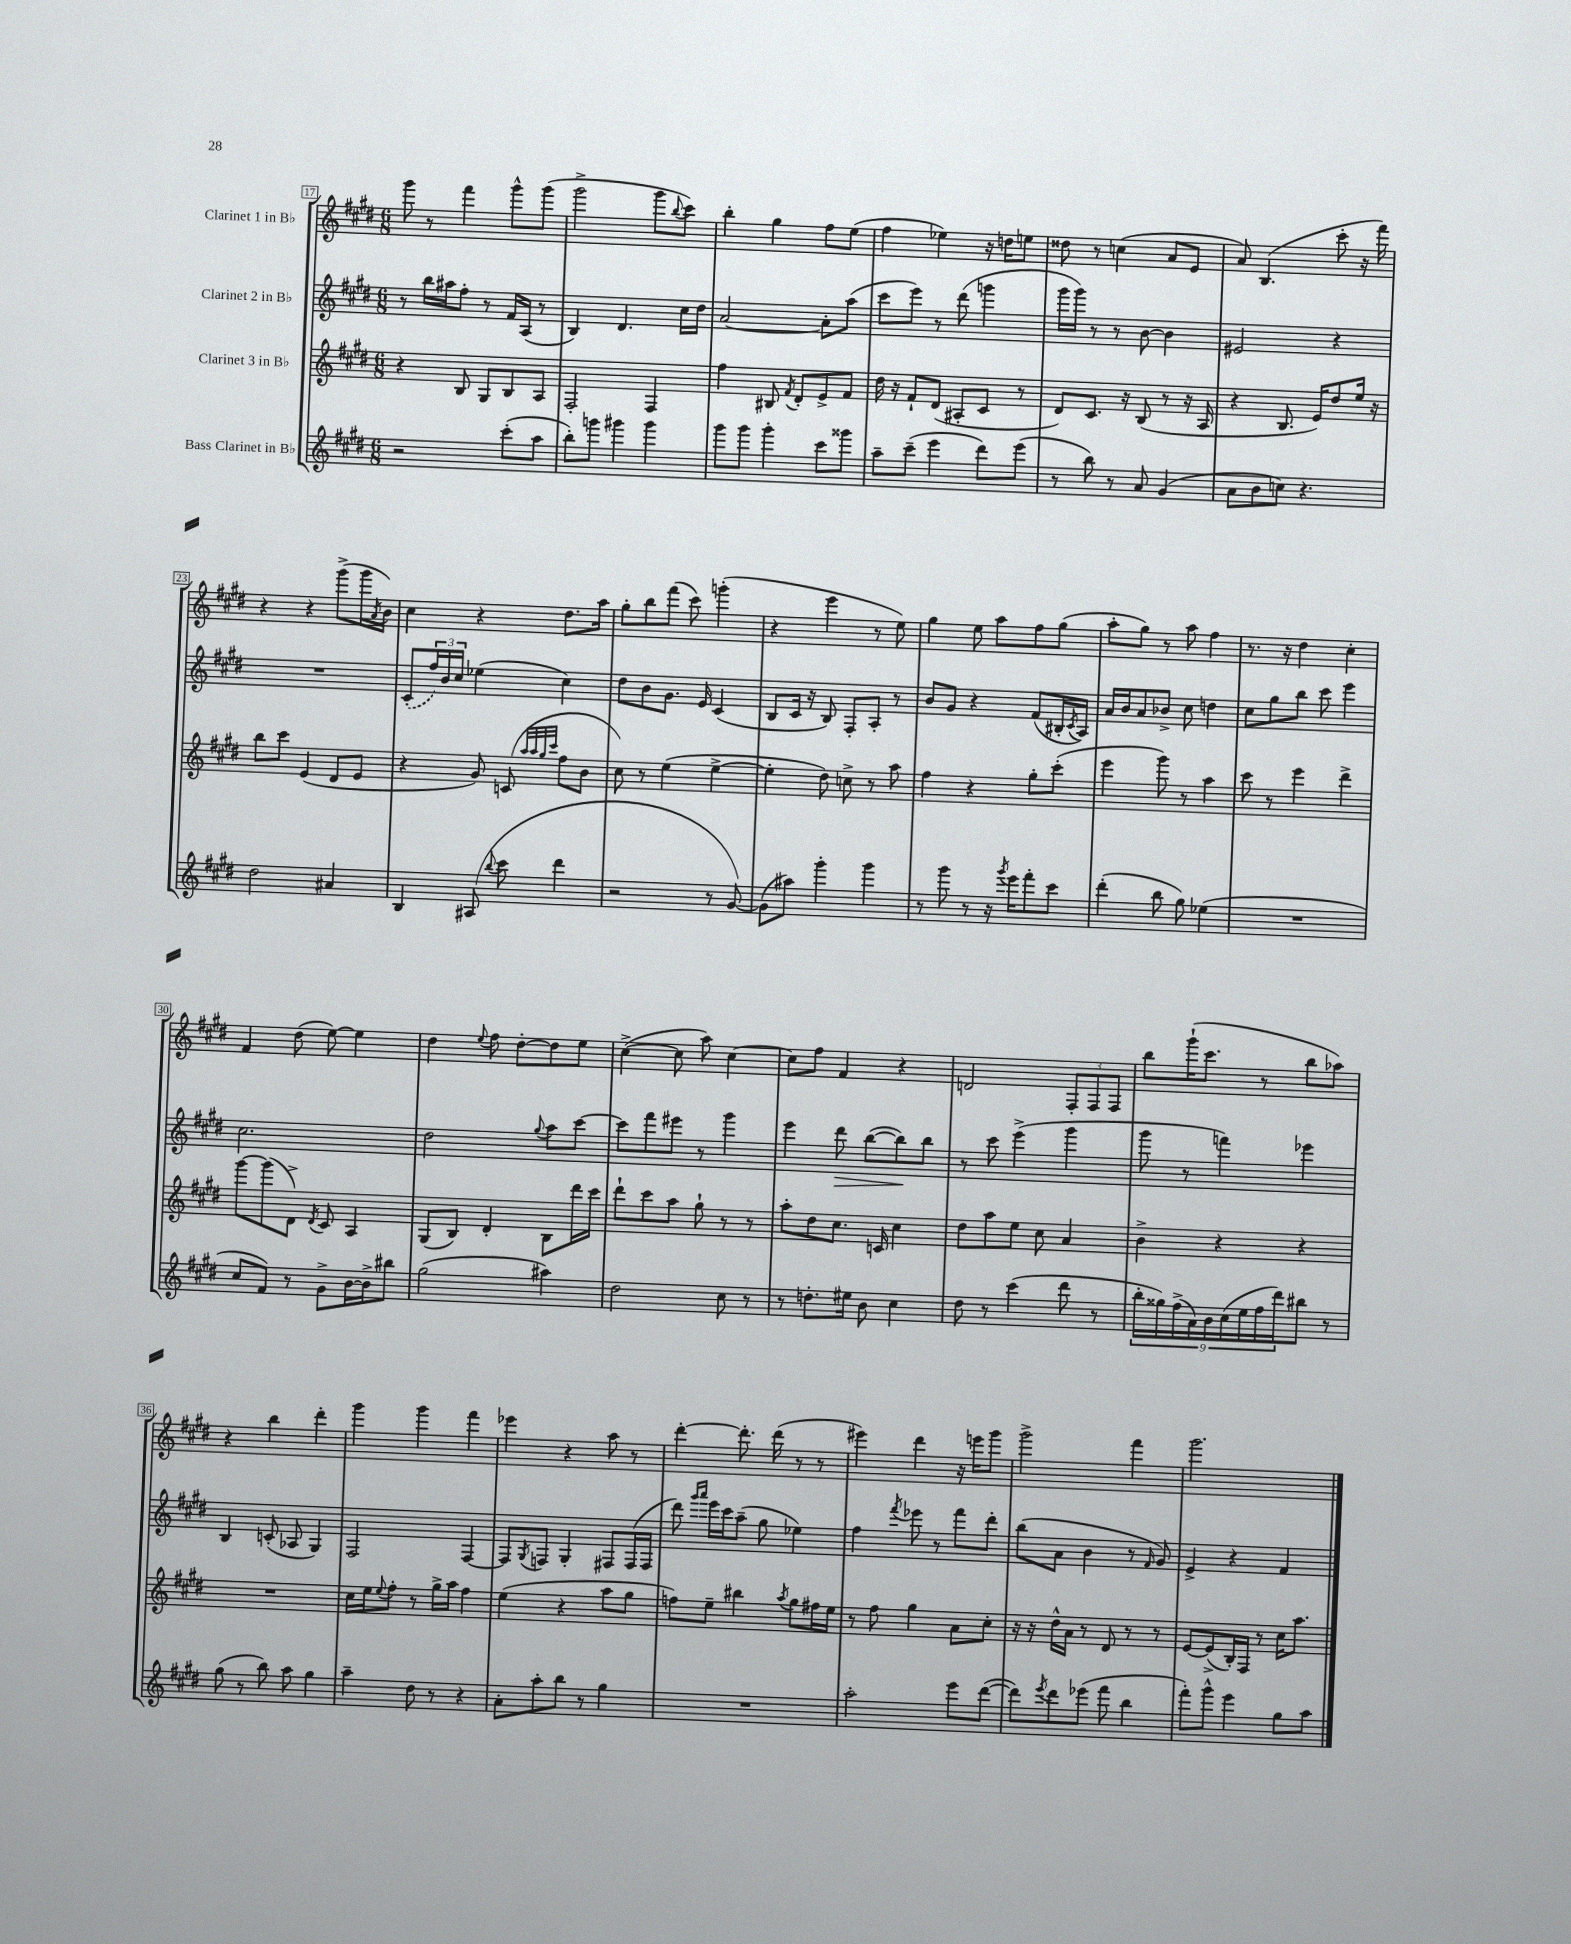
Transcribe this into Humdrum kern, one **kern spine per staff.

**kern	**kern	**kern	**kern
*staff4	*staff3	*staff2	*staff1
*clefG2	*clefG2	*clefG2	*clefG2
*k[f#c#g#d#]	*k[f#c#g#d#]	*k[f#c#g#d#]	*k[f#c#g#d#]
*M6/8	*M6/8	*M6/8	*M6/8
2r	4r	8r	8ggg#
.	.	16bb	8r
.	.	16aa#	.
.	8B	8ff#'	4fff#
.	8G#	8r	.
(8ccc#'	8B	16f#	8ggg#^^
.	.	(16A	.
8aa	8A	8r	(8ggg#
=	=	=	=
8bb')	2F#'	4B)	2ggg#^
8ggg	.	.	.
4ggg#	.	4.d#	.
4ggg#	4F#	.	8ggg#
.	.	.	8qqbb
.	.	16cc#	8ccc#)
.	.	16dd#	.
=	=	=	=
8ggg#	4ff#	[2a	4bb'
8ggg#	.	.	.
4ggg#'	8B#	.	4gg#
.	8qf#	.	.
.	8d#'	.	.
8ccc#	8e^	8a']	8ff#
8ggg##	8f#	(8aa	(8ee
=	=	=	=
8aa~	16dd#	8ccc#	4ff#
.	16r	.	.
(8ccc#~	8f#`	8eee)	.
4eee	(8d#	8r	4ee-)
.	8A#'	(8ddd#	.
8ddd#)	8c#	4ggg	16r
.	.	.	16dd
(8eee	8r	.	8ee
=	=	=	=
8r	8d#)	16ggg#	8dd##
.	.	16ggg#)	.
8bb)	8.c#	8r	8r
8r	.	8r	(4cc
.	16r	.	.
8a	(8B	[8b	.
(4g#	8r	4b]	8a
.	16r	.	8e
.	16A	.	.
=	=	=	=
8a	4r	2e#	8a)
8b	.	.	(4.B
8cc)	8.B	.	.
4.r	.	.	.
.	16e)	.	.
.	8dd#	4r	8ccc#'
.	16ee	.	16r
.	16r	.	16fff#)
=	=	=	=
2dd#	8bb	2.r	4r
.	8ccc#	.	.
.	(4e	.	4r
4a#	8d#	.	(8ggg#^
.	8e	.	16ggg#
.	.	.	8qa
.	.	.	16b)
=	=	=	=
4B	4r	(8c#'	4cc#
.	.	24ff#)	.
.	.	24b	.
.	.	24cc#	.
(8A#	8g#)	(4ee-	4r
8qqbb	.	.	.
8ccc#	(8c	.	.
.	32qqaa	.	.
.	32qqaa	.	.
.	32qqgg#	.	.
.	32qqccc#	.	.
4ddd#	8ff#	4cc#)	8.dd#
.	8b	.	.
.	.	.	16aa
=	=	=	=
2r	8cc#)	8dd#	8gg#'
.	8r	8b	8bb
.	(4ee	8.g#	(8fff#
.	.	.	8ccc#)
.	.	16e	.
8r	[4ee^	(4c#	(4ggg'
[8g#)	.	.	.
=	=	=	=
(8g#]	4ee']	8B	4r
8aa#)	.	16c#	.
.	.	16r	.
4ggg#'	8dd#)	8B)	4eee
.	8cc^	8F#'	.
4ggg#	8r	8A'	8r
.	8aa	8r	8ee)
=	=	=	=
8r	4ff#	8b	4gg#
8ggg#	.	8g#	.
8r	4r	4r	8ee
16r	.	.	8aa
8qggg#	.	.	.
16eee	.	.	.
8fff#'	8gg#'	(8f#	8ff#
8ccc#	(8ccc#'	16B#'	(8gg#
.	.	8qc#	.
.	.	16A)	.
=	=	=	=
(4ddd#'	4eee	16a	8aa'
.	.	16b	.
.	.	8a	8gg#)
8bb	8ggg#)	8b-^	8r
8gg#)	8r	8cc#	8aa
(4ee-	4aa	4dd	4ff#
=	=	=	=
2.r	8ccc#	8cc#	8.r
.	8r	8gg#	.
.	.	.	16r
.	4eee	8bb	4dd#
.	.	8ccc#	.
.	4ddd#^	4eee	4cc#'
=	=	=	=
8cc#	[8ggg#	2.cc#	4f#
8f#)	(8ggg#]	.	.
8r	8d#^)	.	(8dd#
.	8qd#	.	.
8g#^	8c#	.	[8ee)
[16b	4A	.	4ee]
16b^]	.	.	.
8bb#	.	.	.
=	=	=	=
(2gg#	(8G#	2dd#	4dd#
.	8B)	.	.
.	.	.	8qqee
.	4d#'	.	8ff#
.	.	.	[8dd#'
.	.	8qqgg#	.
4aa#)	8B	8aa	8dd#]
.	16ddd#	[8ccc#	8ee
.	16ccc#	.	.
=	=	=	=
2dd#	8ddd#`	8ccc#]	([4cc#^
.	8ccc#	8fff#	.
.	8aa	8eee#	8cc#]
.	8gg#`	8r	8aa)
8cc#	8r	4ggg#	[4cc#
8r	8r	.	.
=	=	=	=
8r	8aa'	4eee	8cc#]
8.dd'	8dd#	.	8ff#
.	8.cc#	8ddd#	4f#
16ee#	.	.	.
8b	.	([8bb	.
.	16c	.	.
4cc#	4cc#	8bb])	4r
.	.	8bb	.
=	=	=	=
8dd#	8dd#	8r	2d
8r	8aa	8ccc#	.
(4ccc#	8ee	(4eee^	.
.	8cc#	.	.
8ddd#	4a	4ggg#	12F#'
.	.	.	12F#
8r	.	.	.
.	.	.	12F#
=	=	=	=
18bb'	4b^	8ggg#	8bb
18gg##)	.	.	.
(18ff#^	.	.	.
.	.	8r	(16ggg#`
18a)	.	.	.
.	.	.	8.ccc#
18b	.	.	.
.	4r	4fff)	.
(18cc#	.	.	.
18ee	.	.	.
.	.	.	8r
18ff#	.	.	.
18ddd#)	.	.	.
8bb#	4r	4eee-	8bb
8r	.	.	8aa-)
=	=	=	=
(8gg#	2.r	4B	4r
8r	.	.	.
8bb)	.	(8c'	4bb
8aa	.	8A-	.
4gg#	.	4G#)	4ddd#'
=	=	=	=
4aa~	16cc#	2F#	4ggg#
.	16ee	.	.
.	8qqee	.	.
.	8ff#'	.	.
8dd#	8r	.	4ggg#
8r	16gg#^	.	.
.	16aa	.	.
4r	4ff#	[4F#	4fff#
=	=	=	=
8a'	(4ee	8F#]	4eee-
.	.	8qG#	.
8aa'	.	8F	.
8bb	4r	4G#'	4r
8r	.	.	.
4gg#	8aa	8F#	8aa
.	8gg#	(16F#	8r
.	.	16F#	.
=	=	=	=
2.r	8ff)	8ddd#)	[4ddd#'
.	.	16qqggg#	.
.	.	16qqaaa	.
.	8ee~	16eee	.
.	.	16ccc#	.
.	4bb#	(8aa~	8.ddd#']
.	.	8gg#	.
.	.	.	(16ddd#
.	8qaa	.	.
.	8gg#	4ee-)	8r
.	16ff#	.	8r
.	16ee	.	.
=	=	=	=
2aa'	8r	4ff#	4eee#)
.	8ff#	.	.
.	.	8qfff#	.
.	4gg#	8eee-	4ddd#
.	.	8r	.
8eee	8a	8fff#	16r
.	.	.	16eee
([8ddd#	8cc#'	8ddd#'	8ggg#
=	=	=	=
8ddd#])	16r	(8bb	2ggg#^
.	16r	.	.
8qeee	.	.	.
8ddd#	16dd#^^	8a	.
.	16a	.	.
(8eee-	8r	4b	.
8fff#	8d#	.	.
4bb	8r	8r	4fff#
.	.	16qqf#	.
.	8r	8g#)	.
=	=	=	=
8fff#')	[8e	4e^	2.ggg#
8ggg#^^	(8e^]	.	.
4eee	16B')	4r	.
.	16F#	.	.
.	8r	.	.
8gg#	16cc#	4f#	.
.	8.aa	.	.
8aa	.	.	.
==	==	==	==
*-	*-	*-	*-
